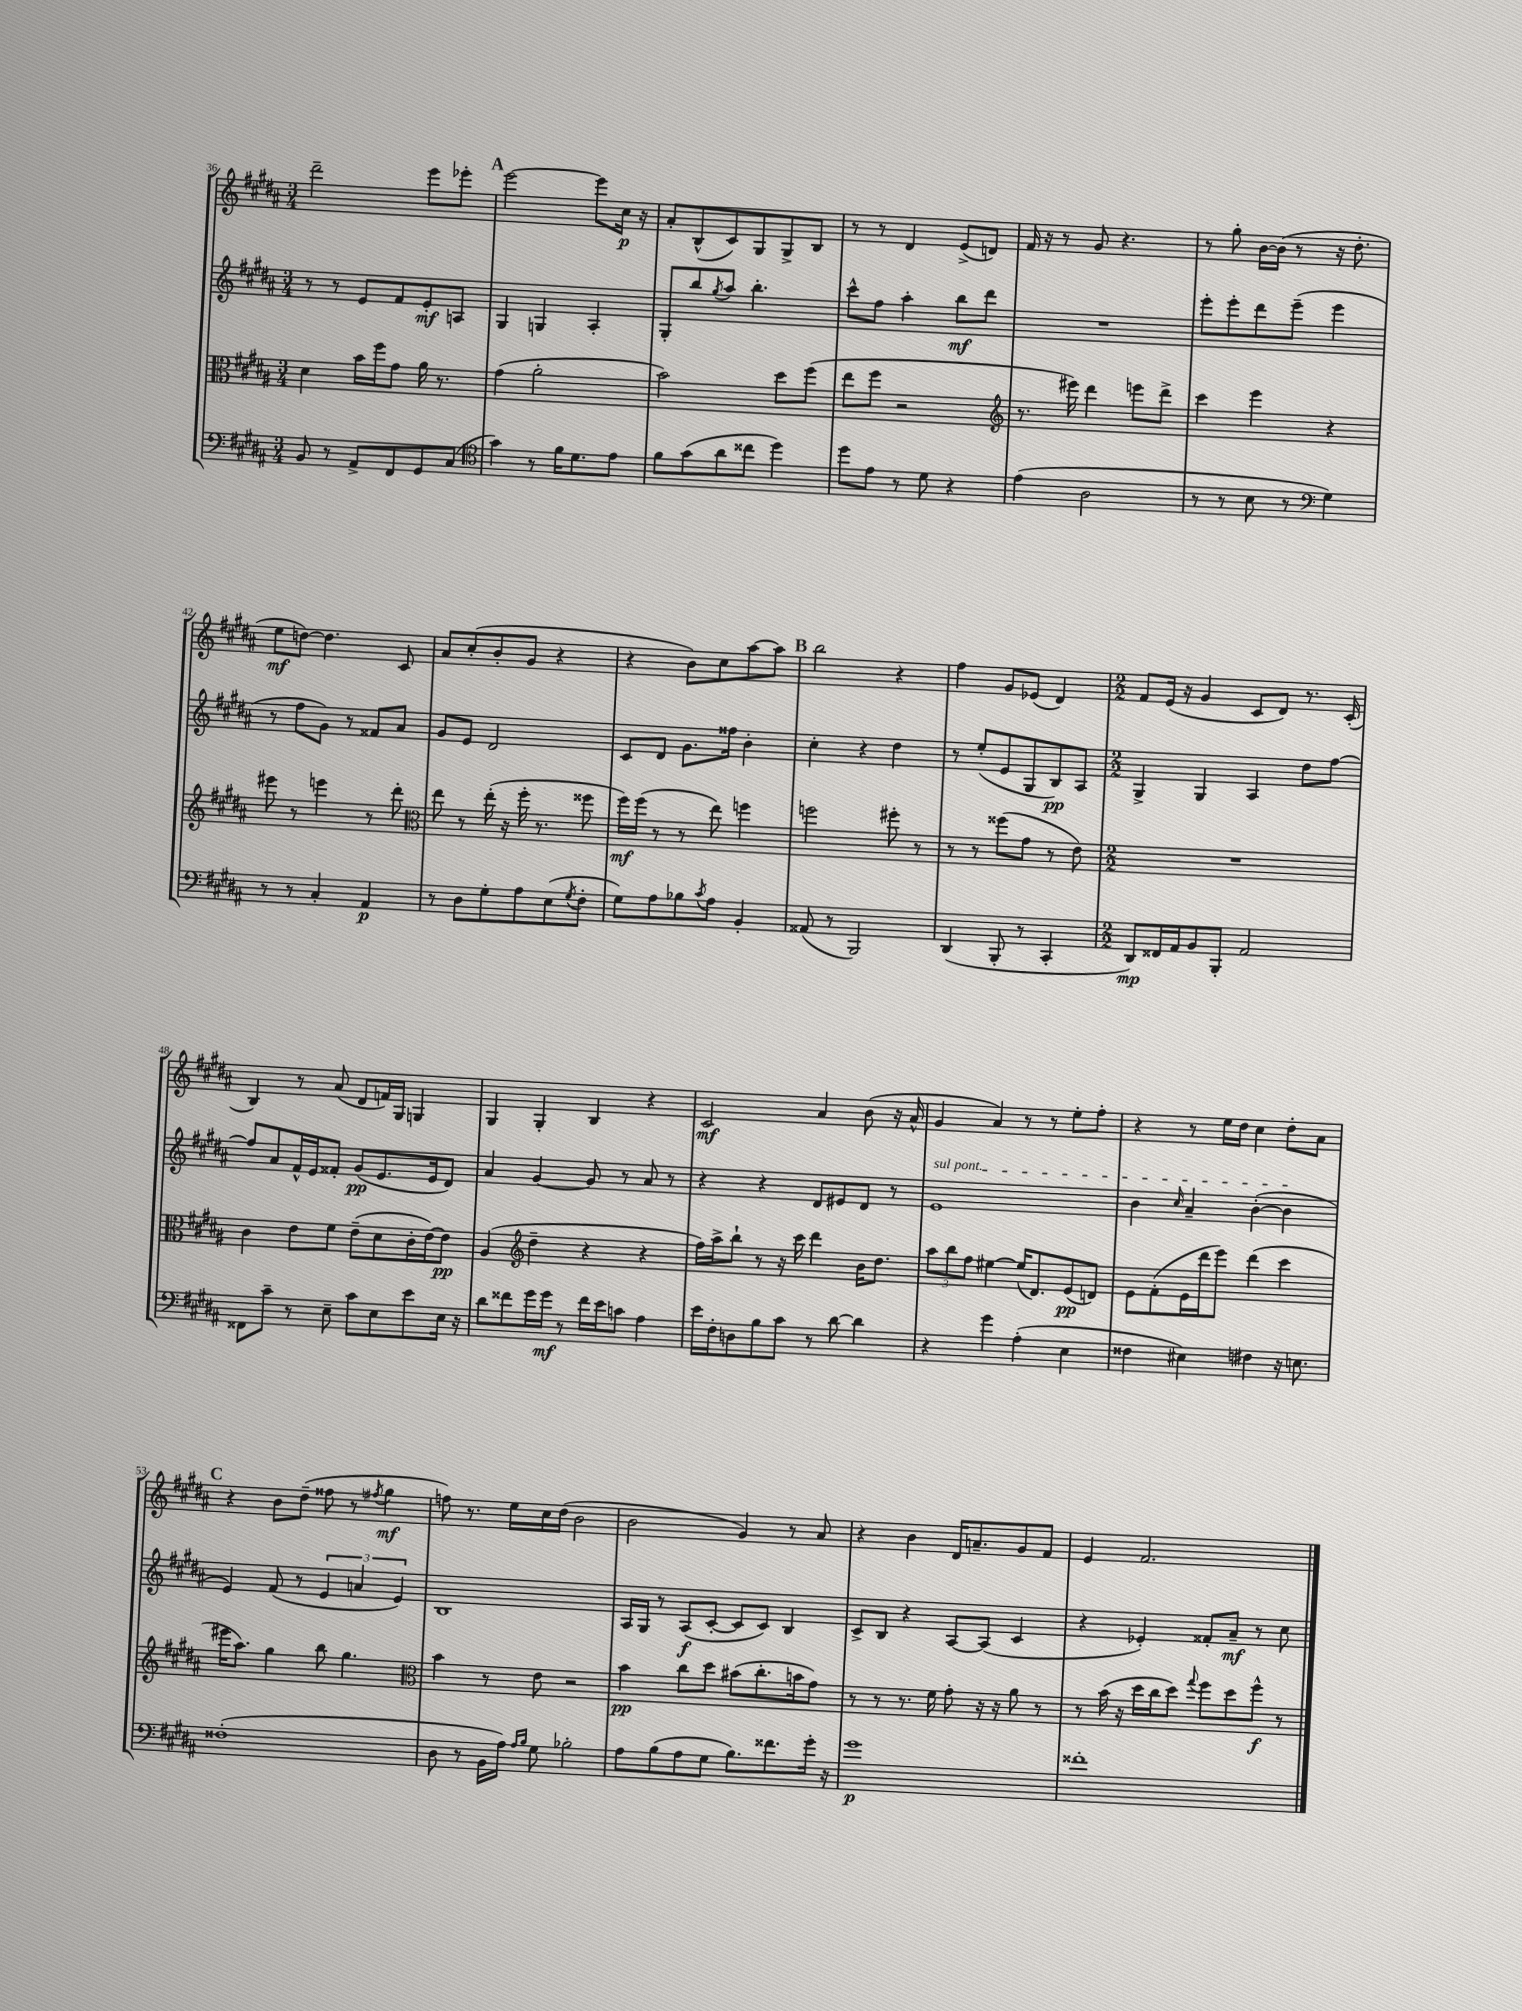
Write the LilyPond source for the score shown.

<<
\new StaffGroup <<
\new Staff = "s0" {
    \clef treble \key b \major \numericTimeSignature \time 3/4
    dis'''2-- e'''8 ees'''8-. |
    \mark \markup { \bold "A" } e'''2~ e'''8 cis''16\p r16 |
    ais'8-. b8-^( cis'8) gis8 gis8-> b8 |
    r8 r8 dis'4 e'8->( d'8) |
    fis'16 r16 r8 gis'8 r4. |
    r8 gis''8-. b'16~ b'16( r8 r16 dis''8.-. |
    e''8\mf d''8~) d''4. cis'8 |
    ais'8 cis''8-.( b'8-. gis'8 r4 |
    r4 b'8) cis''8 ais''8~ ais''8 |
    \mark \markup { \bold "B" } b''2 r4 |
    fis''4 gis'8 ees'8( dis'4) |
    \numericTimeSignature \time 2/2 fis'8 e'16( r16 gis'4 cis'8 dis'8) r8. cis'16-.( |
    b4) r8 ais'8( dis'8 f'16) gis16 g4 |
    gis4 gis4-. b4 r4 |
    cis'2\mf ais'4 b'8( r16 ais'16-^ |
    gis'4 ais'4) r8 r8 e''8-. fis''8-. |
    r4 r8 e''16 dis''16 cis''4 dis''8-. ais'8 |
    \mark \markup { \bold "C" } r4 b'8 dis''8--( fisis''8 r8 \acciaccatura { fis''8 } gis''4\mf |
    f''8) r8. e''16 cis''16 dis''16( b'2 |
    b'2 gis'4) r8 ais'8 |
    r4 b'4 dis'16 a'8.-- gis'8 fis'8 |
    e'4 fis'2. \bar "|." |
}
\new Staff = "s1" {
    \clef treble \key b \major \numericTimeSignature \time 3/4
    r8 r8 e'8 fis'8 e'8-.\mf a8 |
    \mark \markup { \bold "A" } gis4 g4 ais4-. |
    gis8-. b''8 \acciaccatura { gis''8 } ais''8 b''4.-. |
    cis'''8-^ fis''8 ais''4-. b''8\mf dis'''8 |
    R2. |
    e'''8-. e'''8-. dis'''8 e'''8--( e'''4 |
    r8 fis''8 gis'8) r8 fisis'8 ais'8 |
    gis'8 e'8 dis'2 |
    cis'8 dis'8 gis'8. fisis''16 b'4-. |
    \mark \markup { \bold "B" } cis''4-. r4 dis''4 |
    r8 e''8-.( e'8 gis8 b8\pp) ais8 |
    \numericTimeSignature \time 2/2 gis4-> gis4 ais4 dis''8 fis''8~ |
    fis''8 ais'8 fis'16-^ e'16 fisis'8-. gis'8\pp( e'8. e'16 dis'8) |
    ais'4 gis'4~ gis'8 r8 ais'8 r8 |
    r4 r4 dis'8 eis'8 dis'8 r8 |
    \once \override TextSpanner.bound-details.left.text = \markup { \italic "sul pont." } e'1\startTextSpan |
    b'4 \grace { cis''16 } ais'4-- b'4~-.( b'4\stopTextSpan |
    \mark \markup { \bold "C" } e'4) fis'8( r8 \tuplet 3/2 { e'4 a'4 e'4) } |
    b1 |
    ais16 gis16 r8 ais8\f( cis'8~-. cis'8 cis'8) b4 |
    cis'8-> b8 r4 ais8~ ais8( cis'4 |
    r4 ees'4-.) fisis'8-. ais'8--\mf r8 cis''8 \bar "|." |
}
\new Staff = "s2" {
    \clef alto \key b \major \numericTimeSignature \time 3/4
    dis'4 b'16 fis''16 gis'8 ais'16 r8. |
    \mark \markup { \bold "A" } gis'4( ais'2-. |
    b'2) dis''8 fis''8( |
    e''8 fis''8 r2 |
    \clef treble r8. eis'''16) dis'''4 e'''8 dis'''8-> |
    cis'''4 e'''4 r4 |
    eis'''8 r8 e'''4 r8 dis'''8-. |
    \clef alto e''8 r8 e''16-.( r16 fis''16-. r8. fisis''8 |
    fis''16\mf) fis''16( r8 r8 e''8) f''4 |
    \mark \markup { \bold "B" } f''2 fis''8-. r8 |
    r8 r8 fisis''8( gis'8 r8 e'8) |
    \numericTimeSignature \time 2/2 R1 |
    cis'4 e'8 fis'8 e'8--( dis'8 cis'16-. e'16~) e'8\pp |
    ais4( \clef treble dis''4-- r4 r4 |
    fis''16) ais''16-> b''8-! r8 r16 cis'''16 dis'''4 b'16 dis''8. |
    \tuplet 3/2 { ais''8 b''8 fis''8 } eis''4~ eis''16( dis'8.) e'8\pp( d'8) |
    e'8 fis'8-.( e'16 dis'''16 e'''8) dis'''4( cis'''4 |
    \mark \markup { \bold "C" } eis'''16 ais''8.) gis''4 b''8 gis''4. |
    \clef alto b'4 r8 e'8 r2 |
    b'4\pp cis''8 dis''8 bis'8( cis''8.-. b'16 gis'8) |
    r8 r8 r8. fis'16 gis'8-. r16 r16 ais'8 r8 |
    r8 b'16( r16 dis''16 cis''16 dis''8) \appoggiatura { gis''8 } fis''8 dis''8 fis''8-^\f r8 \bar "|." |
}
\new Staff = "s3" {
    \clef bass \key b \major \numericTimeSignature \time 3/4
    b,8 r8 ais,8-> fis,8 gis,8 cis8( |
    \mark \markup { \bold "A" } \clef tenor gis'4) r8 fis'16 dis'8. e'8 |
    fis'8 gis'8( ais'8 cisis''8 dis''4) |
    dis''8 e'8 r8 dis'8 r4 |
    e'4( ais2 |
    r8 r8 b8 r8 \clef bass gis4) |
    r8 r8 cis4-. ais,4\p |
    r8 dis8 gis8-. ais8 e8( \acciaccatura { gis8 } fis8-. |
    gis8) ais8 bes8 \acciaccatura { cis'8 } ais8 b,4-. |
    \mark \markup { \bold "B" } aisis,8( r8 b,,2) |
    dis,4( b,,8-. r8 cis,4-. |
    \numericTimeSignature \time 2/2 dis,8\mp) fisis,16 ais,16 b,8 b,,8-. ais,2 |
    fisis,8 cis'8-- r8 e8-- cis'8 e8 e'8 e16 r16 |
    dis'8 fisis'8 gis'16 gis'16\mf r8 fisis'16 e'16 c'8 ais4 |
    e'16 fis16-. d8 b8 cis'8 r8 dis'8~ dis'4 |
    r4 gis'4 ais4-.( e4 |
    fisis4 eis4) fis4 r16 e8. |
    \mark \markup { \bold "C" } fisis1-.( |
    dis8 r8 b,16 ais16) \grace { ais16 b16 } gis8 bes2-. |
    ais8 b8( ais8 gis8 b8.) fisis'8. gis'16-. r16 |
    gis'1\p |
    fisis'1-. \bar "|." |
}
>>
>>
\layout { \context { \Score currentBarNumber = #36 } }
